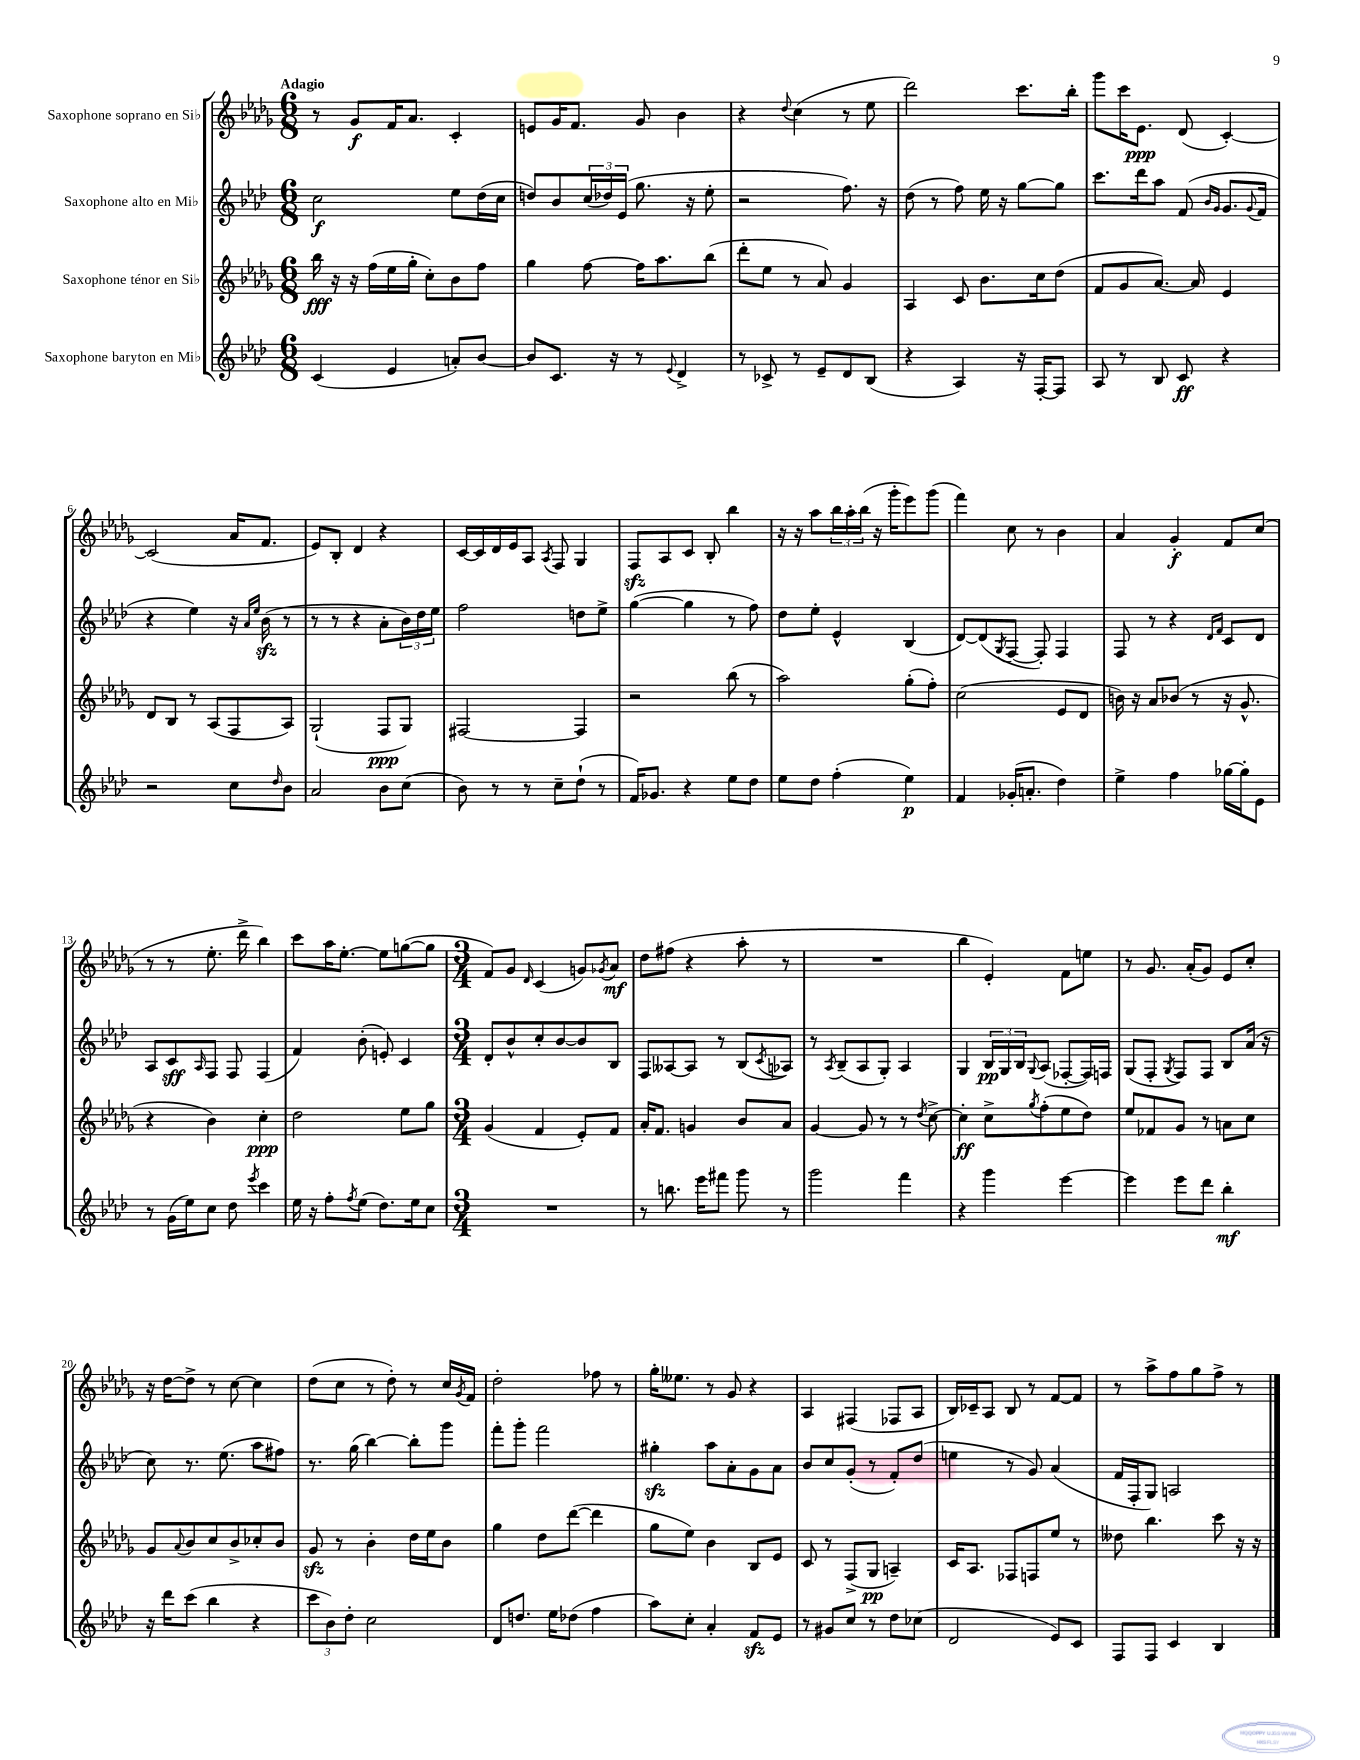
<<
\new StaffGroup <<
\new Staff = "s0" \with { instrumentName = "Saxophone soprano en Sib" } {
    \clef treble \key des \major \numericTimeSignature \time 6/8 \tempo "Adagio"
    r8 ges'8\f f'16 aes'8. c'4-. |
    e'8 ges'16 f'8. ges'8 bes'4 |
    r4 \appoggiatura { des''8 } c''4( r8 ees''8 |
    des'''2) c'''8. bes''16-. |
    ges'''8 c'''16 ees'8.\ppp des'8( c'4~-.) |
    c'2( aes'16 f'8. |
    ees'8) bes8-. des'4 r4 |
    c'16~ c'16 des'16 ees'16 aes8 \acciaccatura { aes8 } f8 ges4 |
    f8\sfz aes8 c'8 bes8-. bes''4 |
    r16 r16 aes''8 \tuplet 3/2 { bes''16 aes''16-. bes''16( } r16 ges'''16-. ees'''8) ges'''8( |
    f'''4) c''8 r8 bes'4 |
    aes'4 ges'4-.\f f'8 c''8( |
    r8 r8 ees''8.-. des'''16-> bes''4) |
    c'''8 aes''16 ees''8.~-. ees''8 g''8~( g''8 |
    \numericTimeSignature \time 3/4 f'8) ges'8 \grace { des'16 } c'4( g'8) \acciaccatura { ges'8 } aes'8\mf |
    des''8 fis''8( r4 aes''8-. r8 |
    R2. |
    bes''4 ees'4-.) f'8 e''8 |
    r8 ges'8. aes'16-.( ges'8) ees'8 c''8-. |
    r16 des''16~ des''8-> r8 c''8~ c''4 |
    des''8( c''8 r8 des''8-.) r8 c''16 \acciaccatura { ges'8 } f'16 |
    des''2-. fes''8 r8 |
    ges''16-. eeses''8. r8 ges'8 r4 |
    aes4 fis4( fes8 aes8 |
    bes16) ces'16-- aes8 bes8 r8 f'8~ f'8 |
    r8 aes''8-> f''8 ges''8 f''8-> r8 \bar "|." |
}
\new Staff = "s1" \with { instrumentName = "Saxophone alto en Mib" } {
    \clef treble \key aes \major \numericTimeSignature \time 6/8
    c''2\f ees''8 des''16( c''16 |
    d''8) bes'8 \tuplet 3/2 { c''16( des''16) ees'16( } g''8. r16 ees''8-. |
    r2 f''8.) r16 |
    des''8( r8 f''8) ees''16 r16 g''8~ g''8 |
    c'''8. des'''16 aes''8 f'8( \grace { bes'16 g'16 } g'8. \appoggiatura { g'8 } f'16 |
    r4 ees''4) r16 \grace { aes'16 ees''16 } bes'16\sfz( r8 |
    r8 r8 r4 aes'8-. \tuplet 3/2 { bes'16) des''16 ees''16 } |
    f''2 d''8 ees''8-> |
    g''4~( g''4 r8 f''8) |
    des''8 ees''8-. ees'4-^ bes4( |
    des'8~) des'8( \acciaccatura { g8 } f8~ f8-.) f4 |
    f8 r8 r4 \grace { des'16 f'16 } c'8 des'8 |
    aes8 c'8\sff \grace { aes16 } f8 f8 f4( |
    f'4) bes'8-.( e'8-.) c'4 |
    \numericTimeSignature \time 3/4 des'8-. bes'8-^ c''8-. bes'8~ bes'8 bes8 |
    f8 aeses8~ aeses8 r8 bes8( \acciaccatura { c'8 } aes8) |
    r8 \acciaccatura { aes8 } bes8--( aes8 g8-.) aes4 |
    g4 \tuplet 3/2 { bes16\pp g16 bes16 } \appoggiatura { g8 } aes8( fes8~-. fes16) f16 |
    g8( f8-. \acciaccatura { g8 } f8) f8 bes8 aes'16( r16 |
    c''8) r8. ees''8.( aes''8 fis''8) |
    r8. g''16( bes''4~) bes''8-. g'''8 |
    f'''8-. g'''8-. f'''2 |
    gis''4-.\sfz aes''8 aes'8-. g'8 aes'8 |
    bes'8 c''8 g'8-.( r8 f'8-.) des''8( |
    e''4 r8 g'8) aes'4( |
    f'16 f16-. g8) a2 \bar "|." |
}
\new Staff = "s2" \with { instrumentName = "Saxophone ténor en Sib" } {
    \clef treble \key des \major \numericTimeSignature \time 6/8
    bes''16\fff r16 r16 f''16( ees''16 ges''16-. c''8-.) bes'8 f''8 |
    ges''4 f''8~ f''16 aes''8. bes''8( |
    des'''8-. ees''8 r8 aes'8) ges'4 |
    aes4 c'8 bes'8. c''16 des''8( |
    f'8 ges'8 aes'8.~) aes'16 ees'4 |
    des'8 bes8 r8 aes8( f8 aes8) |
    ges2-!( f8\ppp ges8) |
    fis2~ fis4 |
    r2 bes''8( r8 |
    aes''2) ges''8-.( f''8-.) |
    c''2( ees'8 des'8 |
    b'16) r16 aes'8 bes'8( r8 r16 ges'8.-^ |
    r4 bes'4) c''4-.\ppp |
    des''2 ees''8 ges''8 |
    \numericTimeSignature \time 3/4 ges'4( f'4 ees'8-.) f'8 |
    aes'16-. f'8. g'4 bes'8 aes'8 |
    ges'4~ ges'8 r8 r8 \acciaccatura { des''8 } c''8~-> |
    c''4-.\ff c''8-> \acciaccatura { ges''8 } f''8-.( ees''8 des''8) |
    ees''8 fes'8 ges'8 r8 a'8 c''8 |
    ges'8 \appoggiatura { aes'8 } bes'8 c''8 bes'8-> ces''8-. bes'8 |
    ges'8\sfz r8 bes'4-. des''16 ees''16 bes'8 |
    ges''4 des''8 des'''8~( des'''4 |
    ges''8 ees''8) bes'4 bes8 ees'8 |
    c'8 r8 f8->( ges8\pp a4--) |
    c'16 aes8. fes8 f8 ees''8 r8 |
    deses''8 bes''4. c'''8 r16 r16 \bar "|." |
}
\new Staff = "s3" \with { instrumentName = "Saxophone baryton en Mib" } {
    \clef treble \key aes \major \numericTimeSignature \time 6/8
    c'4( ees'4 a'8-.) bes'8~ |
    bes'8 c'8. r16 r8 \appoggiatura { ees'8 } des'4-> |
    r8 ces'8-> r8 ees'8-- des'8 bes8( |
    r4 aes4) r16 f16~-. f8 |
    aes8 r8 bes8 c'8\ff r4 |
    r2 c''8 \grace { des''16 } bes'8 |
    aes'2 bes'8 c''8( |
    bes'8) r8 r8 c''8-- des''8-!( r8 |
    f'16) ges'8. r4 ees''8 des''8 |
    ees''8 des''8 f''4-.( ees''4\p) |
    f'4 ges'16-.( a'8.-. des''4) |
    ees''4-> f''4 ges''16~ ges''16-. ees'8 |
    r8 g'16( ees''16) c''8 des''8 \acciaccatura { ees'''8 } c'''4 |
    ees''16 r16 f''8-. \acciaccatura { f''8 } ees''8( des''8.) ees''16 c''8 |
    \numericTimeSignature \time 3/4 R2. |
    r8 b''8. ees'''16 fis'''8 g'''8 r8 |
    g'''2 f'''4 |
    r4 g'''4 ees'''4~ |
    ees'''4 ees'''8 des'''8 bes''4-.\mf |
    r16 des'''16 c'''8( bes''4 r4 |
    \tuplet 3/2 { c'''8 bes'8) des''8-. } c''2 |
    des'8 d''8. ees''16 des''8( f''4 |
    aes''8) c''8-. aes'4-. f'8\sfz ees'8 |
    r8 gis'8 c''8 r8 des''8 ces''8( |
    des'2 ees'8) c'8 |
    f8 f8 c'4 bes4 \bar "|." |
}
>>
>>
